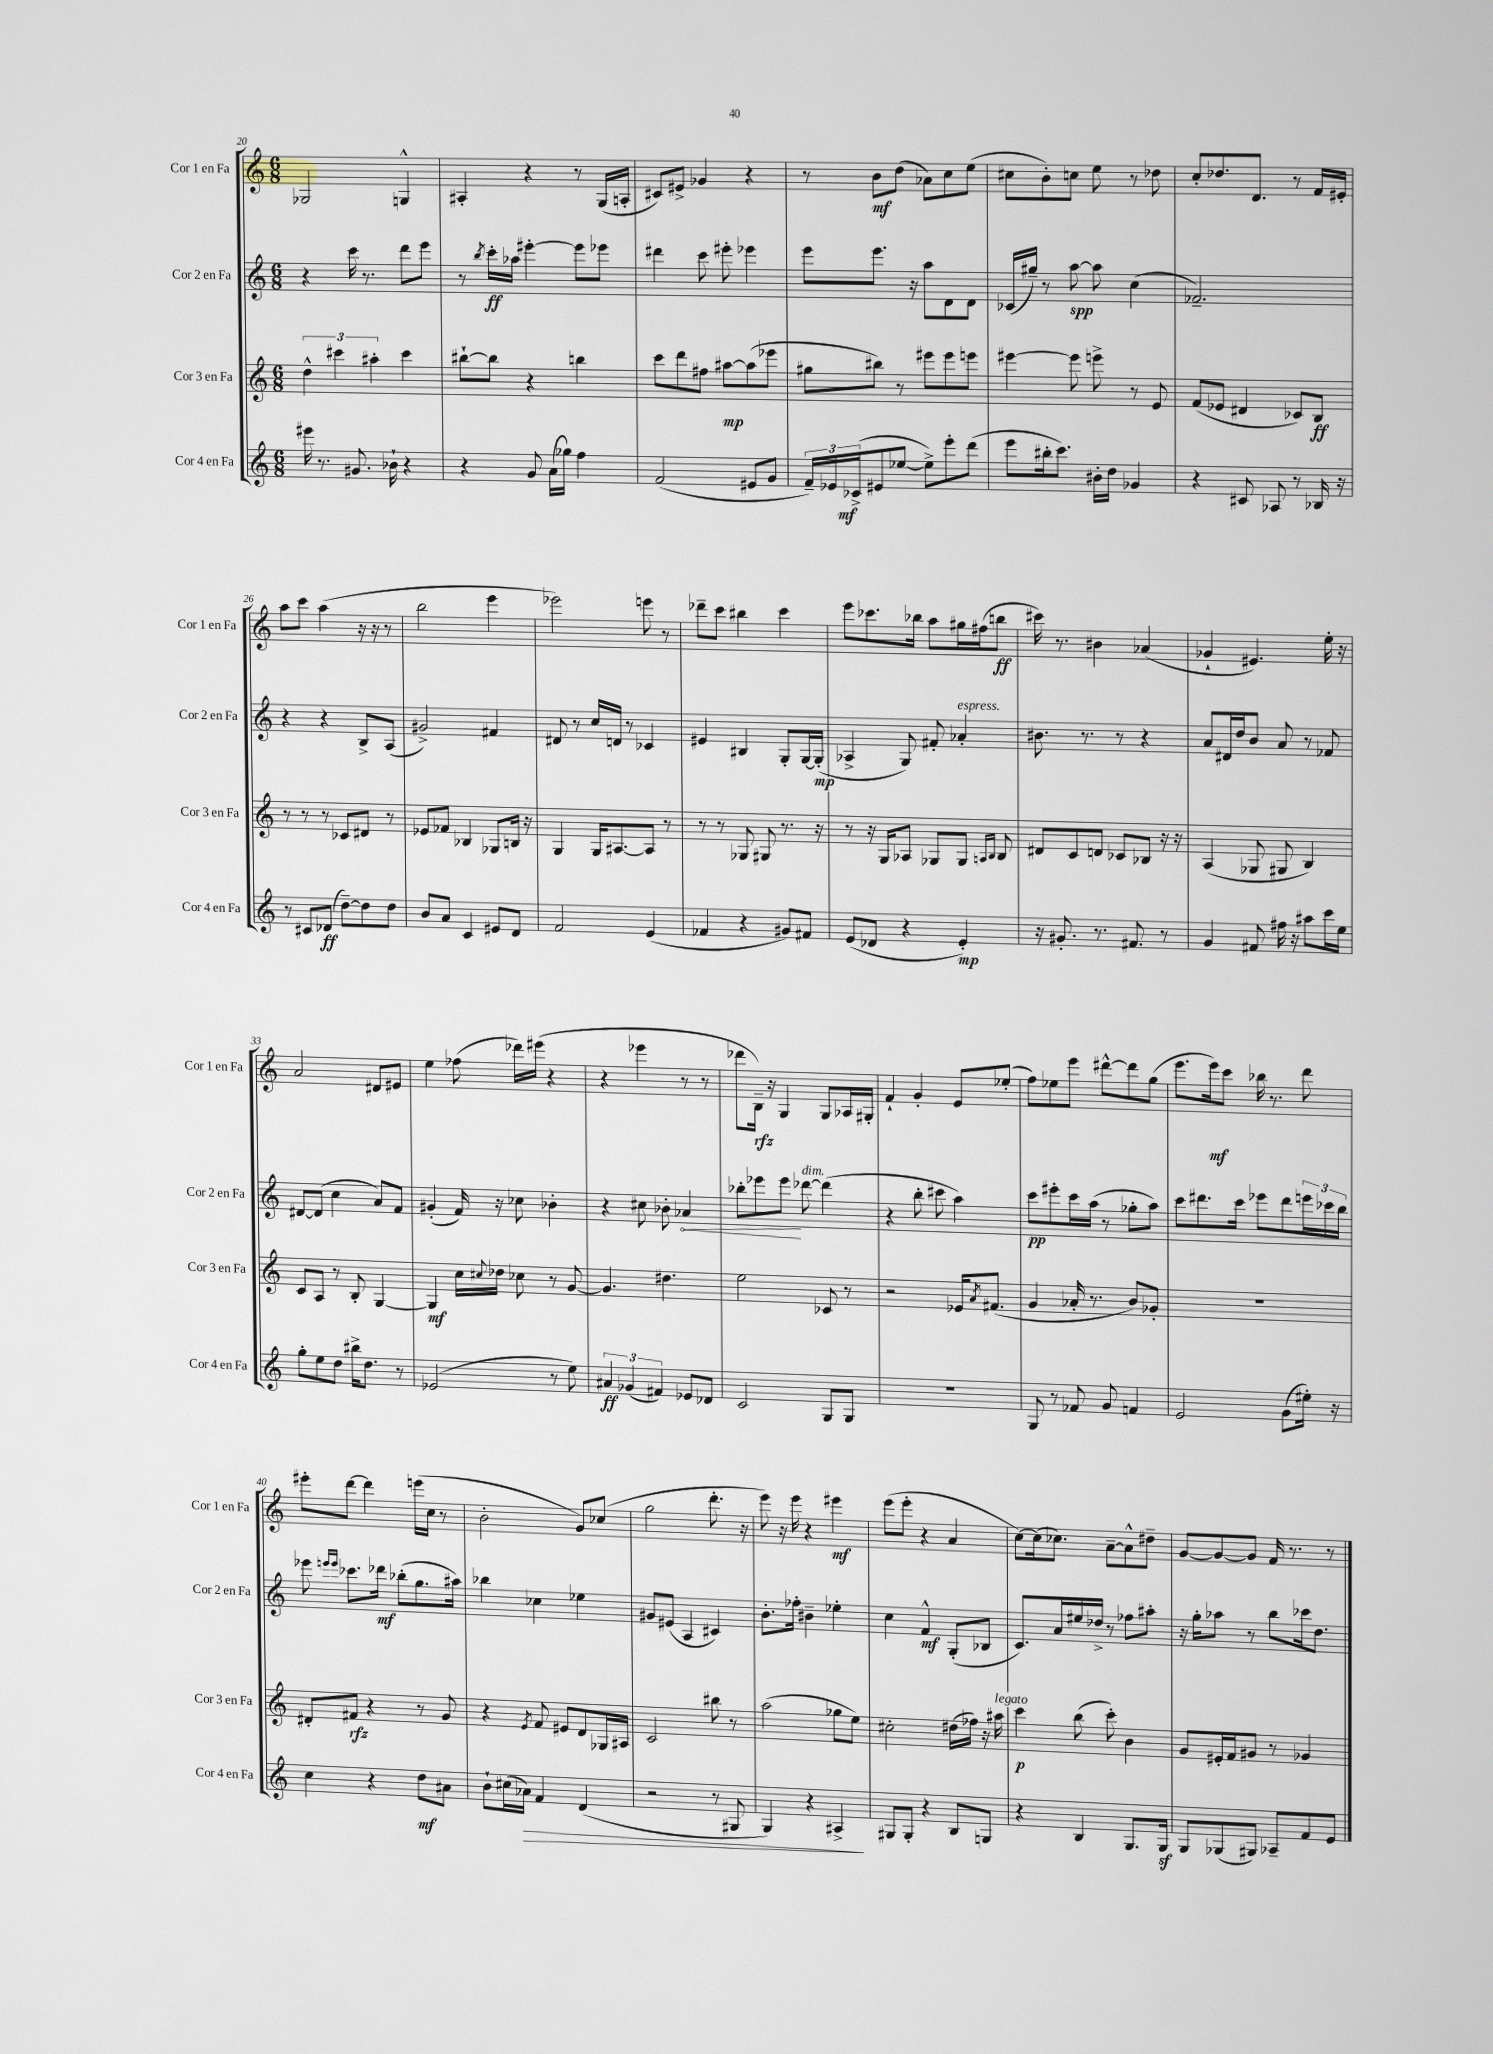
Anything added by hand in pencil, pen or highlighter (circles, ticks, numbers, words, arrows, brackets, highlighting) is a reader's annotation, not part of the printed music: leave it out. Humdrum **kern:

**kern	**kern	**kern	**kern
*staff4	*staff3	*staff2	*staff1
*clefG2	*clefG2	*clefG2	*clefG2
*k[]	*k[]	*k[]	*k[]
*M6/8	*M6/8	*M6/8	*M6/8
16eee#\	6dd^^\	4r	2G-/
8.r	.	.	.
.	6ccc#\	.	.
8.g#/	.	16ccc\	.
.	.	8.r	.
.	6aa#'\	.	.
16b-`\	.	.	.
4r	4ccc#\	8ddd\L	4G^^/
.	.	8eee\J	.
=	=	=	=
4r	[8bb#`\L	8r	4A#'/
.	.	8qbb/	.
.	8bb#\]J	16ccc'\LL	.
.	.	16aa-\JJ	.
8g/	4r	[4eee#'\	4r
(16a\LL	.	.	.
16gg-\JJ)	.	.	.
4ff\	4bb\	8eee#\]L	8r
.	.	8eee-\J	(16G/LL
.	.	.	16A'/JJ
=	=	=	=
(2f/	8ccc\L	4ddd#\	8c#/L)
.	8ddd\	.	8e#^/J
.	8ff#\J	8ccc\	4g-/
.	[8aa#\L	8eee#'\	.
8e#/L	(8aa#\]	4eee-\	4r
8g/J	8eee-\J	.	.
=	=	=	=
24f~/LL)	8gg#\L	8eee\L	8r
24e-/	.	.	.
(24c-^/J	.	.	.
8e#/	8bb#\J)	8.eee\J	8b\L
[8ee-/J	8r	.	(8dd\J
.	.	16r	.
8ee-^\]L)	8eee#\L	8aa\L	8a-\L)
8eee'\	8eee#\	8d\	8cc\
(8ddd\J	8eee\J	8d\J	(8ee\J
=	=	=	=
8eee\L	[4eee#\	(16c-/LL	8cc#\L
.	.	16gg#~/JJ)	.
16bb#'\k	.	8r	8b'\)
8.ccc\J)	.	.	.
.	8eee#\]	[8aa\	8cc\J
16b#'\LL	8eee^\	8aa\]	8ee\
16dd\JJ	.	.	.
4g-/	8r	(4cc\	8r
.	8e/	.	8dd-\
=	=	=	=
4r	(8f/L	2.f-~/)	8cc'/L
.	8e-/J	.	8.dd-/
8c#/	4d#/	.	.
.	.	.	8.d/J
8A-/	.	.	.
8r	8c-/L)	.	8r
16B-/	8B/J	.	16f/LL
16r	.	.	16e#'/JJ
=	=	=	=
8r	8r	4r	8aa\L
8c#/L	8r	.	8ccc\J
(8d-/J	8r	4r	(4aa\
[8dd~\L)	8c-/L	.	.
8dd\]	8d#/J	8B^/L	16r
.	.	.	16r
8dd\J	8r	(8A/J	8r
=	=	=	=
8b/L	8e-/L	2g#^/)	2bb\
8a/J	8f-/J	.	.
4c/	4B-/	.	.
8e#/L	8G-/L	4f#/	4eee\
8d/J	16B/Jk	.	.
.	16r	.	.
=	=	=	=
2f/	4G/	8d#/	2eee-\)
.	.	8r	.
.	16G/LK	16cc/LL	.
.	[8.A#/	16d/JJ	.
.	.	8r	.
(4e/	8A#/]J	4c-/	8eee\
.	8r	.	8r
=	=	=	=
4f-/	8r	4e#/	8ddd-~\L
.	8r	.	8ccc\J
4r	8G-/	4B#/	4bb#\
.	8G#/	.	.
8g#/L)	8.r	8G'/L	4ccc\
8f#/J	.	[16G/L	.
.	16r	(16G'/]JJ	.
=	=	=	=
(8e/L	8r	4A-^/	8eee\L
8d-/J	16r	.	8.ccc-\
.	16G/LK	.	.
4r	8A-/J	8G/)	.
.	.	.	16bb-\Jk
.	8G-/L	8f#'/	8aa\L
4e'/)	8G-/J	4a-'/	16gg#\L
.	.	.	(16ff#\J
.	16qqA/LL	.	.
.	16qqB/JJ	.	.
.	8B/	.	8bb\J
=	=	=	=
16r	8d#/L	8.b#\	16ccc#\)
8.g#'/	.	.	8.r
.	8c/	.	.
.	.	8.r	.
8.r	8d/J	.	4b#\
.	8c-/L	8r	.
8.f#/	.	.	.
.	8B-/J	4r	(4a-/
8r	16r	.	.
.	16r	.	.
=	=	=	=
4g/	(4A/	8a/L	4g-`/
.	.	16d#/L	.
.	.	16dd/J	.
8f#/	8G-/	8b/J	4.e#/)
16ff#\	8G#/	8a/	.
16r	.	.	.
8aa#\L	4B/)	8r	.
16ccc\L	.	8f-/	16ee'\
16ee\JJ	.	.	16r
=	=	=	=
8gg'\L	8c/L	[8d#/L	2a/
8ee\	8A/J	(8d#/]J	.
8dd\J	8r	4cc\	.
16bb#^\LK	8B'/	.	.
8.dd\J	.	.	.
.	[4G/	8a/L)	8d#/L
8r	.	8f/J	8e#/J
=	=	=	=
(2e-/	4G/]	(4g#'/	4ee\
.	16cc\LL	16f/)	(8ff-\
.	8qqcc#/	.	.
.	16dd-\JJ	16r	.
.	8cc-\	8cc-\	16ddd-\LL)
.	.	.	(16eee#\JJ
8r	8r	4b-'\	4r
8ee\)	[8g/	.	.
=	=	=	=
6a#/	4.g/]	4r	4r
(6g-/	.	.	.
.	.	8cc#\	4eee-\
6f#/)	.	.	.
.	4.dd#\	8b-'\	.
8e-/L	.	4a-/	8r
8d-/J	.	.	8r
=	=	=	=
2c/	2ee\	8bb-'\L	8ddd-\L
.	.	8eee-\	16B~\Jk)
.	.	.	16r
.	.	8eee-\J	4G/
.	.	[8ddd-\	.
8G/L	8c-/	(4ddd-\]	8G/L
8G/J	8r	.	16A-/L
.	.	.	16G#'/JJ
=	=	=	=
2.r	2r	4r	4f`/
.	.	8bb'\	4g'/
.	.	8ccc#\	.
.	16e-/LK	4aa\)	8e/L
.	8qa/	.	.
.	(8.f#/J	.	.
.	.	.	(8ee-'/J
=	=	=	=
8G/	4g/	8ccc\L	8ff\L)
8r	.	8eee#'\	8ee-\
8f-/	16a-'/	16ccc\L	8eee\J
.	8.r	(16aa\JJ	.
8g/	.	8r	[8ddd#^^\L
4f/	8b/L)	8gg-'\L	8ddd#\]
.	8g-'/J	8aa\J)	(8gg\J
=	=	=	=
2e/	2.r	8ccc\L	8.eee\L
.	.	8.ddd#\	.
.	.	.	16eee\k)
.	.	.	8ccc\J
.	.	16ccc\Jk	.
.	.	8eee-\L	16bb-\
.	.	.	8.r
(8g\L	.	8ddd#\	.
16ee#'\Jk)	.	24eee\L	8ddd\
.	.	24ccc-\	.
16r	.	.	.
.	.	24bb\JJ	.
=	=	=	=
4cc\	8d#'/L	8eee-\	8eee#'\L
.	.	16qqeee/LL	.
.	.	16qqeee/JJ	.
.	8f#/J	8.ccc-\L	[8ddd\J
4r	4r	.	4ddd\]
.	.	16ddd-\Jk	.
.	.	(8bb-'\L	.
8dd\L	8r	8.gg\	(16eee\LL
.	.	.	16cc\JJ
8a#\J	8g/	.	8r
.	.	16aa#\Jk)	.
=	=	=	=
8b`\L	4r	4bb-\	2b'\
(16cc#\L	.	.	.
16a-\JJ)	.	.	.
.	8qe/	.	.
4f/	8f/	4cc-\	.
.	8e#/L	.	.
(4d/	8d/	4ee-\	8g/L)
.	16G-/L	.	(8cc-/J
.	16A#/JJ	.	.
=	=	=	=
2r	2c/	8g#/L	2gg\
.	.	(8e#/J	.
.	.	4A/	.
8r	8bb#\	4c#/)	8.ddd'\
8G#/	8r	.	.
.	.	.	16r
=	=	=	=
4G/)	(2aa\	8.b'\L	8eee\)
.	.	.	16r
.	.	16ff-'\Jk	16eee\
4r	.	4b#~\	4r
4A#^/	8gg-\L	4ee-'\	4eee#\
.	8ee\J)	.	.
=	=	=	=
8G#/L	2cc#'\	4cc\	(8eee\L
8G#'/J	.	.	8eee'\J
4r	.	4f^^/	4r
8B/L	(16dd#\LL	(8G'/L	4a/
.	16ff-\JJ)	.	.
8G/J	16r	8B-/J	.
.	16aa#\	.	.
=	=	=	=
4r	4ccc\	8.c/L)	[8cc\L)
.	.	.	(16cc\]k
.	.	16a/L	8.cc-\J)
4B/	(8bb\	16ee#/	.
.	.	16dd-^/JJ	.
.	8ccc'\)	8r	[8a~\L
8.G/L	4b\	8ff-\L	8a^^\]
.	.	8aa#'\J	8dd#~\J
16G/Jk	.	.	.
=	=	=	=
8G/L	8g/L	16r	[8g/L
.	.	16gg'\LK	.
(8G-/	16e#'/L	8aa-\J	8g/_
.	16f/J	.	.
8G#/J)	8g#/J	8r	8g/]J
8A-~/L	8r	8bb\L	16f/
.	.	.	8.r
8f/	4g-/	16ccc-\k	.
.	.	8.dd\J	.
8e/J	.	.	8r
==	==	==	==
*-	*-	*-	*-
